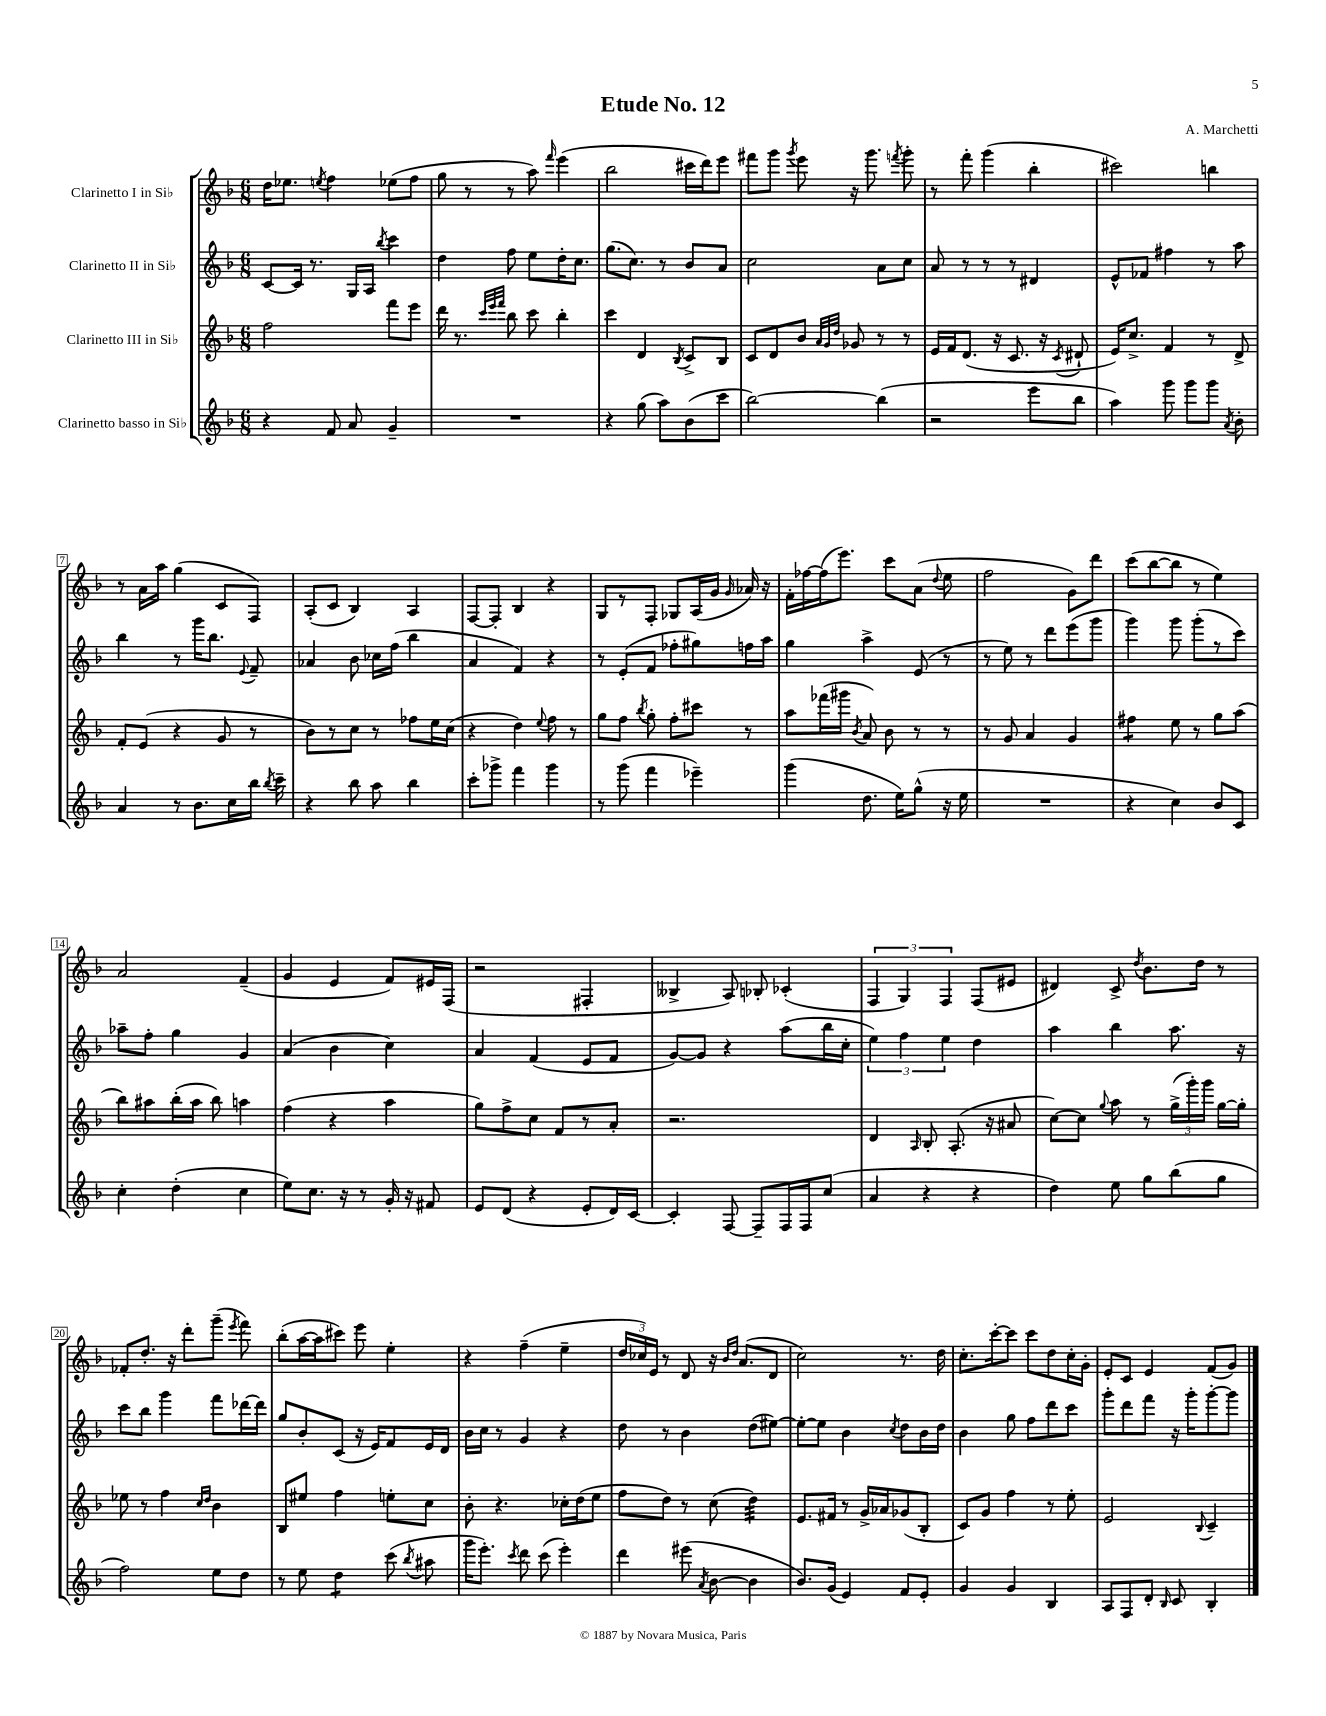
\header { title = "Etude No. 12" composer = "A. Marchetti" }
<<
\new StaffGroup <<
\new Staff = "s0" \with { instrumentName = "Clarinetto I in Sib" } {
    \clef treble \key f \major \numericTimeSignature \time 6/8
    \autoBeamOff d''16[ ees''8.] \acciaccatura { e''8 } f''4 ees''8[( f''8] |
    g''8 r8 r8 a''8) \grace { f'''16 } e'''4( |
    bes''2 cis'''16[ d'''16) e'''8] |
    fis'''8[ g'''8] \acciaccatura { g'''8 } e'''8 r16 g'''8. \acciaccatura { f'''8 } g'''8-. |
    r8 f'''8-. g'''4( bes''4-. |
    cis'''2) b''4 |
    r8 a'16[ a''16] g''4( c'8[ f8]) |
    a8[-.( c'8] bes4) a4 |
    f8[~ f8]-. bes4 r4 |
    g8[ r8 f8]-. ges8[ a16( g'16] \grace { g'16 } aes'16) r16 |
    f'16[-. fes''16~ fes''16( e'''8.]) c'''8[ a'8]( \appoggiatura { d''8 } e''8 |
    f''2 g'8[) d'''8] |
    c'''8[( bes''8~ bes''8] r8 e''4) |
    a'2 f'4--( |
    g'4 e'4 f'8[) eis'16 f16]( |
    r2 fis4-. |
    beses4-> a8) bes8-. ces'4-.( |
    \tuplet 3/2 { f4 g4) f4 } f8[( eis'8] |
    dis'4) c'8-> \acciaccatura { d''8 } bes'8.[ d''16] r8 |
    fes'8[-. d''8.]-. r16 d'''8[-. g'''8]--( \acciaccatura { e'''8 } f'''8) |
    bes''8[-.( a''16~ a''16 cis'''8]) e'''8 e''4-. |
    r4 f''4--( e''4-- |
    \tuplet 3/2 { d''16[ ces''16) e'16] } r8 d'8 r16 \grace { bes'16[ d''16] } a'8.[( d'8] |
    c''2) r8. d''16 |
    c''8.[-. c'''16~-. c'''8] c'''8[ d''8 c''16-. g'16]-. |
    e'8[-. c'8] e'4 f'8[( g'8]) \bar "|." |
}
\new Staff = "s1" \with { instrumentName = "Clarinetto II in Sib" } {
    \clef treble \key f \major \numericTimeSignature \time 6/8
    \autoBeamOff c'8[~ c'16] r8. g16[ a16] \acciaccatura { bes''8 } c'''4 |
    d''4 f''8 e''8[ d''16-. c''8.] |
    g''8.[( c''8.]) r8 bes'8[ a'8] |
    c''2 a'8[ c''8] |
    a'8 r8 r8 r8 dis'4 |
    e'8[-^ fes'8] fis''4 r8 a''8 |
    bes''4 r8 g'''16[ bes''8.] \appoggiatura { e'8 } f'8-- |
    aes'4 bes'8 ces''16[ f''16]( bes''4 |
    a'4 f'4) r4 |
    r8 e'8[-.( f'8] fes''8[-. gis''8) f''16 a''16] |
    g''4 a''4-> e'8( r8 |
    r8 e''8) r8 d'''8[ e'''8( g'''8] |
    g'''4) g'''8 g'''8[-.( r8 c'''8]) |
    aes''8[-- f''8]-. g''4 g'4 |
    a'4( bes'4 c''4) |
    a'4 f'4( e'8[ f'8] |
    g'8[~) g'8] r4 a''8[( bes''16 c''16]-. |
    \tuplet 3/2 { e''4) f''4 e''4 } d''4 |
    a''4 bes''4 a''8. r16 |
    c'''8[ bes''8] g'''4 f'''8[ des'''16~ des'''16] |
    g''8[ bes'8-. c'8]( r16 e'16[) f'8 e'16 d'16] |
    bes'16[ c''16] r8 g'4 r4 |
    d''8 r8 bes'4 d''8[( eis''8]~) |
    eis''8[~-. eis''8] bes'4 \acciaccatura { c''8 } d''8[ bes'16 d''16] |
    bes'4 g''8 f''8[ d'''8 c'''8] |
    g'''8[-. d'''8 f'''8] r16 g'''16[-. g'''8~-. g'''8] \bar "|." |
}
\new Staff = "s2" \with { instrumentName = "Clarinetto III in Sib" } {
    \clef treble \key f \major \numericTimeSignature \time 6/8
    \autoBeamOff f''2 f'''8[ e'''8] |
    d'''16 r8. \grace { c'''32[ e'''32 f'''32] } bes''8 c'''8 bes''4-. |
    c'''4 d'4 \acciaccatura { bes8 } c'8[-> bes8] |
    c'8[ d'8 bes'8] \grace { a'32[ g'32 d''32] } ges'8 r8 r8 |
    e'16[ f'16 d'8.]( r16 c'8. r16 \acciaccatura { c'8 } dis'8-! |
    e'16[) c''8.]-> f'4 r8 d'8-> |
    f'8[-. e'8]( r4 g'8 r8 |
    bes'8[) r8 c''8] r8 fes''8[ e''16 c''16]( |
    r4 d''4) \appoggiatura { e''8 } f''8 r8 |
    g''8[ f''8] \acciaccatura { bes''8 } g''8-. f''8[-. cis'''8] r8 |
    a''8[ fes'''16( gis'''16] \acciaccatura { bes'8 } a'8) bes'8 r8 r8 |
    r8 g'8 a'4 g'4 |
    fis''4:8 e''8 r8 g''8[ a''8]( |
    bes''8[) ais''8 bes''16-.( ais''16] bes''8) a''4 |
    f''4( r4 a''4 |
    g''8[) f''8-> c''8] f'8[ r8 a'8]-. |
    r2. |
    d'4 \grace { a16 } bes8-. a8.-.( r16 ais'8 |
    c''8[~) c''8] \appoggiatura { g''8 } a''8 r8 \tuplet 3/2 { g''16[->( g'''16-.) g'''16] } g''16[~ g''16]-. |
    ees''8 r8 f''4 \grace { c''16[ d''16] } bes'4 |
    bes8[ eis''8] f''4 e''8[-. c''8] |
    bes'8-. r4. ces''16[-. d''16( e''8] |
    f''8[ d''8]) r8 c''8( d''4:32) |
    e'8.[ fis'16] r8 g'16[-> aes'16 ges'8( bes8]-. |
    c'8[) g'8] f''4 r8 e''8-. |
    e'2 \appoggiatura { bes8 } c'4-- \bar "|." |
}
\new Staff = "s3" \with { instrumentName = "Clarinetto basso in Sib" } {
    \clef treble \key f \major \numericTimeSignature \time 6/8
    \autoBeamOff r4 f'8 a'8 g'4-- |
    R2. |
    r4 g''8( a''8[) bes'8( c'''8] |
    bes''2~) bes''4( |
    r2 e'''8[ bes''8] |
    a''4) g'''8 g'''8[ g'''8] \acciaccatura { a'8 } bes'8-. |
    a'4 r8 bes'8.[ c''16 bes''16] \acciaccatura { bes''8 } c'''16-- |
    r4 bes''8 a''8 bes''4 |
    c'''8[-. ges'''8]-> f'''4 ges'''4 |
    r8 g'''8( f'''4 ees'''4--) |
    g'''4( d''8. e''16[) g''8]-^( r16 e''16 |
    R2. |
    r4 c''4) bes'8[ c'8] |
    c''4-. d''4-.( c''4 |
    e''8[) c''8.] r16 r8 g'16-. r16 fis'8 |
    e'8[ d'8]( r4 e'8[-. d'16) c'16]~ |
    c'4-. f8~ f8[-- f16 f16 c''8]( |
    a'4 r4 r4 |
    d''4) e''8 g''8[ bes''8( g''8] |
    f''2) e''8[ d''8] |
    r8 e''8 d''4:8 c'''8( \acciaccatura { bes''8 } ais''8 |
    g'''16[ e'''8.]-.) \acciaccatura { c'''8 } d'''8 c'''8( e'''4-.) |
    d'''4 eis'''8( \acciaccatura { a'8 } bes'8~ bes'4 |
    bes'8.[) g'16]( e'4) f'8[ e'8]-. |
    g'4 g'4 bes4 |
    a8[ f8 d'8]-. \grace { bes16 } c'8 bes4-. \bar "|." |
}
>>
>>
\layout { \context { \Score \override BarNumber.stencil = #(make-stencil-boxer 0.1 0.3 ly:text-interface::print) } }
